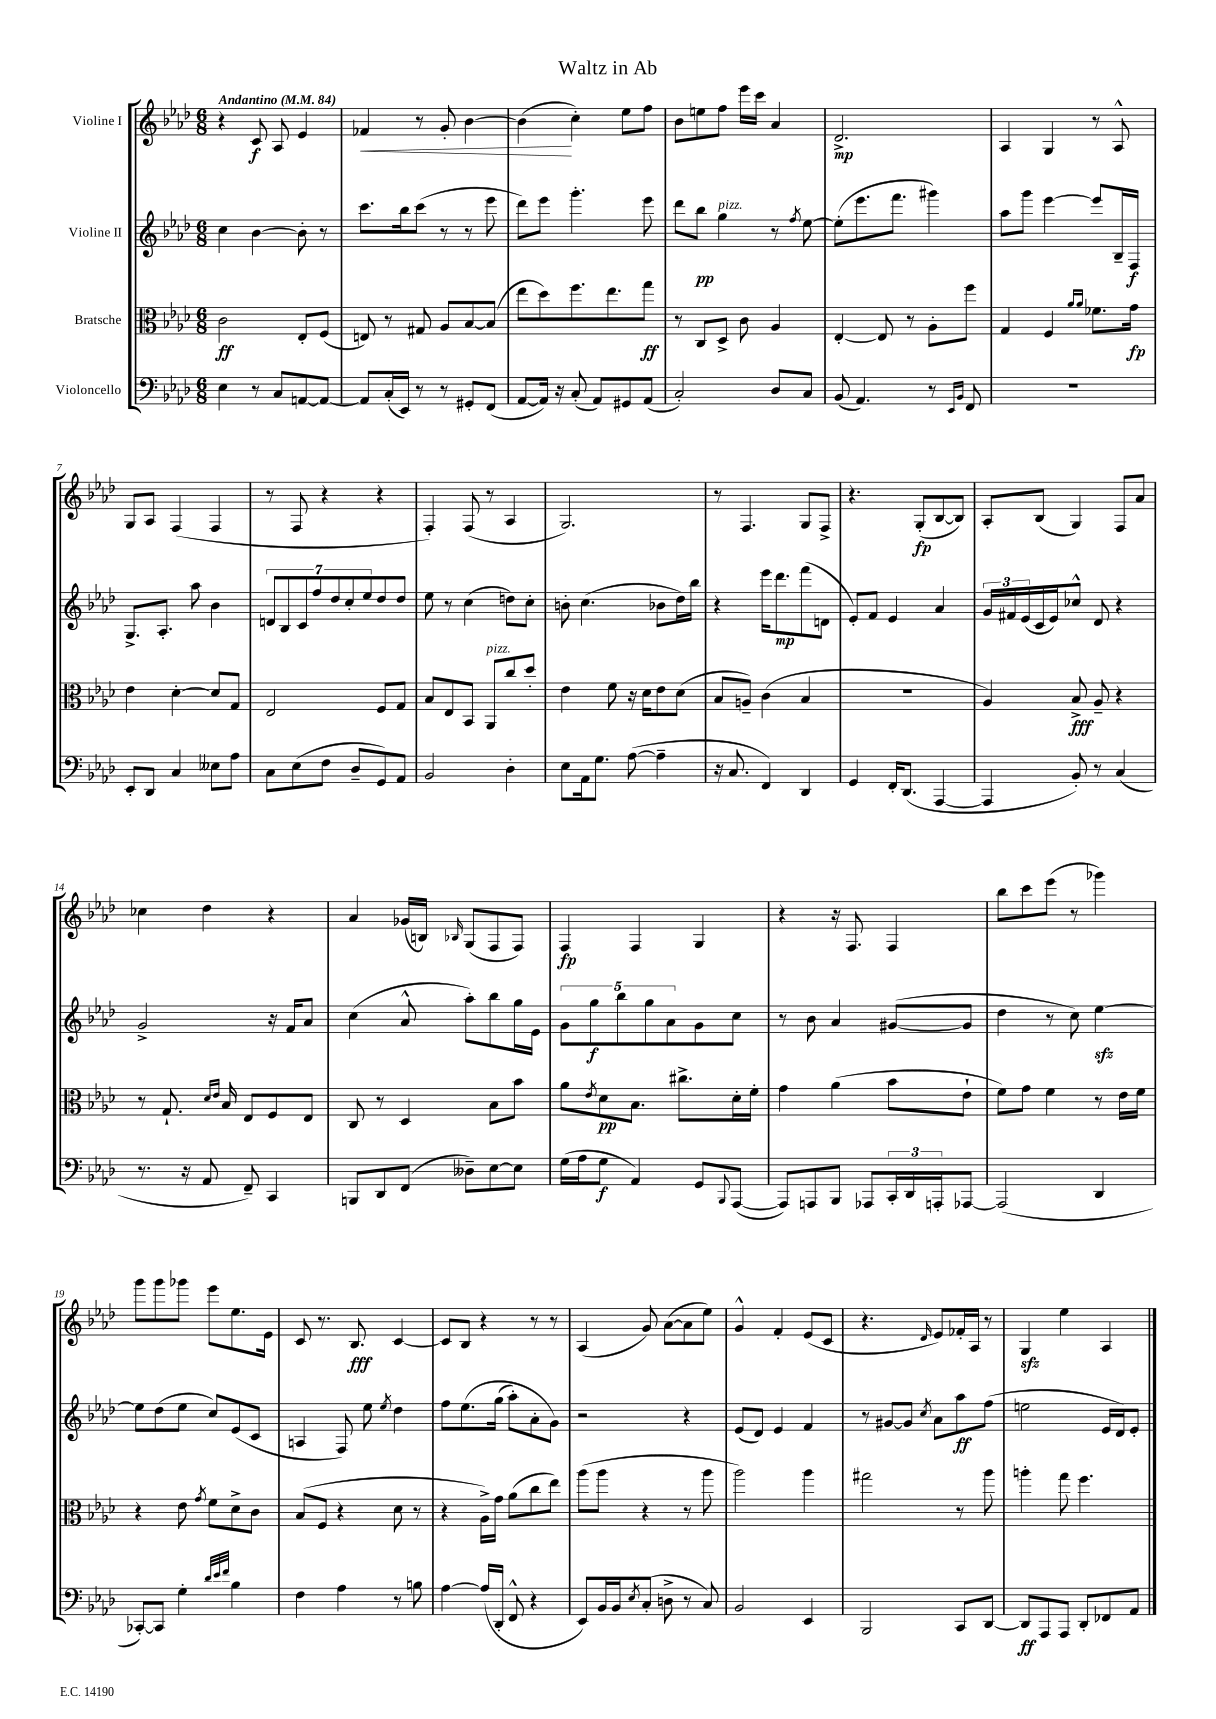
\header { title = "Waltz in Ab" }
<<
\new StaffGroup <<
\new Staff = "s0" \with { instrumentName = "Violine I" } {
    \clef treble \key aes \major \numericTimeSignature \time 6/8 \tempo "Andantino" 4 = 84
    r4 c'8\f aes8 ees'4 |
    fes'4\< r8 g'8-. bes'4~ |
    bes'4\!( c''4-.) ees''8 f''8 |
    bes'8 e''8 f''8 ees'''16 c'''16 aes'4 |
    des'2.->\mp |
    aes4 g4 r8 aes8-^ |
    g8 aes8 f4( f4 |
    r8 f8 r4 r4 |
    f4-.) f8( r8 aes4 |
    g2.) |
    r8 f4. g8 f8-> |
    r4. g8-.\fp( bes8~ bes8) |
    aes8-. bes8( g4) f8 aes'8 |
    ces''4 des''4 r4 |
    aes'4 ges'16( b16) \grace { bes16 } g8( f8 f8) |
    f4\fp f4 g4 |
    r4 r16 f8. f4 |
    bes''8 c'''8 ees'''8( r8 ges'''4) |
    g'''8 g'''8 ges'''8 ees'''8 ees''8. ees'16 |
    c'8 r8. bes8.\fff c'4~ |
    c'8 bes8 r4 r8 r8 |
    aes4( g'8) aes'8~( aes'8 ees''8) |
    g'4-^ f'4-. ees'8( c'8 |
    r4. \grace { des'16 } ees'8) fes'16-. aes16 r8 |
    g4\sfz ees''4 aes4 \bar "|." |
}
\new Staff = "s1" \with { instrumentName = "Violine II" } {
    \clef treble \key aes \major \numericTimeSignature \time 6/8
    c''4 bes'4~ bes'8-. r8 |
    c'''8. bes''16 c'''8( r8 r8 ees'''8 |
    des'''8) ees'''8 g'''4.-. ees'''8 |
    des'''8 bes''8\pp g''4^\markup { \italic "pizz." } r8 \acciaccatura { f''8 } ees''8~ |
    ees''8-.( ees'''8. f'''8. gis'''4) |
    aes''8 g'''8 ees'''4~ ees'''8 bes16-- f16\f |
    g8.-> aes8.-. aes''8 bes'4 |
    \tuplet 7/4 { d'8 bes8 c'8 f''8 des''8 c''8-. ees''8 } des''8 des''8 |
    ees''8 r8 c''4( d''8) c''8-. |
    b'8-. c''4.( bes'8 des''16) bes''16 |
    r4 ees'''16 des'''8.\mp f'''8( d'8 |
    ees'8-.) f'8 ees'4 aes'4 |
    \tuplet 3/2 { g'16 fis'16 ees'16( } c'16 ees'16) ces''8-^ des'8 r4 |
    g'2-> r16 f'16 aes'8 |
    c''4( aes'8-^ aes''8-.) bes''8 g''16 ees'16 |
    \tuplet 5/4 { g'8 g''8\f bes''8 g''8 aes'8 } g'8 c''8 |
    r8 bes'8 aes'4 gis'8~( gis'8 |
    des''4 r8 c''8) ees''4~\sfz |
    ees''8 des''8( ees''8 c''8) ees'8( c'8 |
    a4 f8) ees''8 \acciaccatura { ees''8 } des''4 |
    f''8 ees''8.\( g''16( aes''8-.) aes'8-. g'8\) |
    r2 r4 |
    ees'8( des'8) ees'4 f'4 |
    r8 gis'8~ gis'8 \acciaccatura { c''8 } aes'8 aes''8\ff f''8( |
    e''2 ees'16 des'16) ees'8-. \bar "|." |
}
\new Staff = "s2" \with { instrumentName = "Bratsche" } {
    \clef alto \key aes \major \numericTimeSignature \time 6/8
    c'2\ff ees8-. f8( |
    e8) r8 gis8 aes8 bes8~ bes8( |
    ees''8 des''8) f''8. ees''8. g''8\ff |
    r8 c8 des8-> c'8 aes4 |
    ees4~-. ees8 r8 aes8-. f''8 |
    g4 f4 \grace { aes'16 aes'16 } fes'8. g'16\fp |
    ees'4 des'4~-. des'8 g8 |
    ees2 f8 g8 |
    bes8 ees8 bes,8 aes,8^\markup { \italic "pizz." } c''8 des''8-. |
    ees'4 f'8 r16 des'16 ees'8 des'8( |
    bes8 a8--) c'4( bes4 |
    R2. |
    aes4) bes8->\fff aes8-- r4 |
    r8 g8.-! \grace { des'16 ees'16 } bes16 ees8 f8 ees8 |
    c8 r8 des4 bes8 bes'8 |
    aes'8 \acciaccatura { ees'8 } des'8\pp bes8. cis''8.-> des'16-. f'16-. |
    g'4 aes'4( bes'8 ees'8-! |
    f'8) g'8 f'4 r8 ees'16 f'16 |
    r4 ees'8 \acciaccatura { g'8 } f'8 des'8-> c'8 |
    bes8( f8 r4 des'8 r8 |
    r4 aes16->) g'16 aes'8( c''8 ees''8) |
    aes''8( aes''8 r4 r8 aes''8 |
    aes''2) aes''4 |
    gis''2 r8 aes''8 |
    a''4-. g''8 f''4. \bar "|." |
}
\new Staff = "s3" \with { instrumentName = "Violoncello" } {
    \clef bass \key aes \major \numericTimeSignature \time 6/8
    ees4 r8 c8 a,8~ a,8~ |
    a,8 c16-.( ees,16) r8 r8 gis,8-. f,8( |
    aes,8~ aes,16) r16 c8-.( aes,8) gis,8 aes,8( |
    c2-.) des8 c8 |
    bes,8( aes,4.) r8 \grace { ees,16 bes,16 } f,8 |
    R2. |
    ees,8-. des,8 c4 eeses8 aes8 |
    c8 ees8( f8 des8-- g,8) aes,8 |
    bes,2 des4-. |
    ees8 aes,16 g8. aes8~( aes4-- |
    r16 c8. f,4) des,4 |
    g,4 f,16-. des,8.( aes,,4~ |
    aes,,4 bes,8-.) r8 c4( |
    r8. r16 aes,8 f,8--) c,4 |
    b,,8 des,8 f,8( deses8--) ees8~ ees8 |
    g16( aes16 g8\f aes,4) g,8 \appoggiatura { bes,,8 } aes,,8~( |
    aes,,8) a,,8 bes,,8 aes,,8 \tuplet 3/2 { c,16-. des,16 a,,16-. } aes,,8~ |
    aes,,2( des,4 |
    ces,8~-.) ces,8 g4-. \grace { des'32 ees'32 f'32 } bes4 |
    f4 aes4 r8 b8 |
    aes4~ aes16( des,16-. f,8-^ r4 |
    ees,8) bes,16 bes,16 \acciaccatura { ees8 } c8-.( d8-> r8 c8) |
    bes,2 ees,4 |
    bes,,2 c,8 des,8~ |
    des,8\ff aes,,8 aes,,8 des,8-. fes,8 aes,8 \bar "|." |
}
>>
>>
